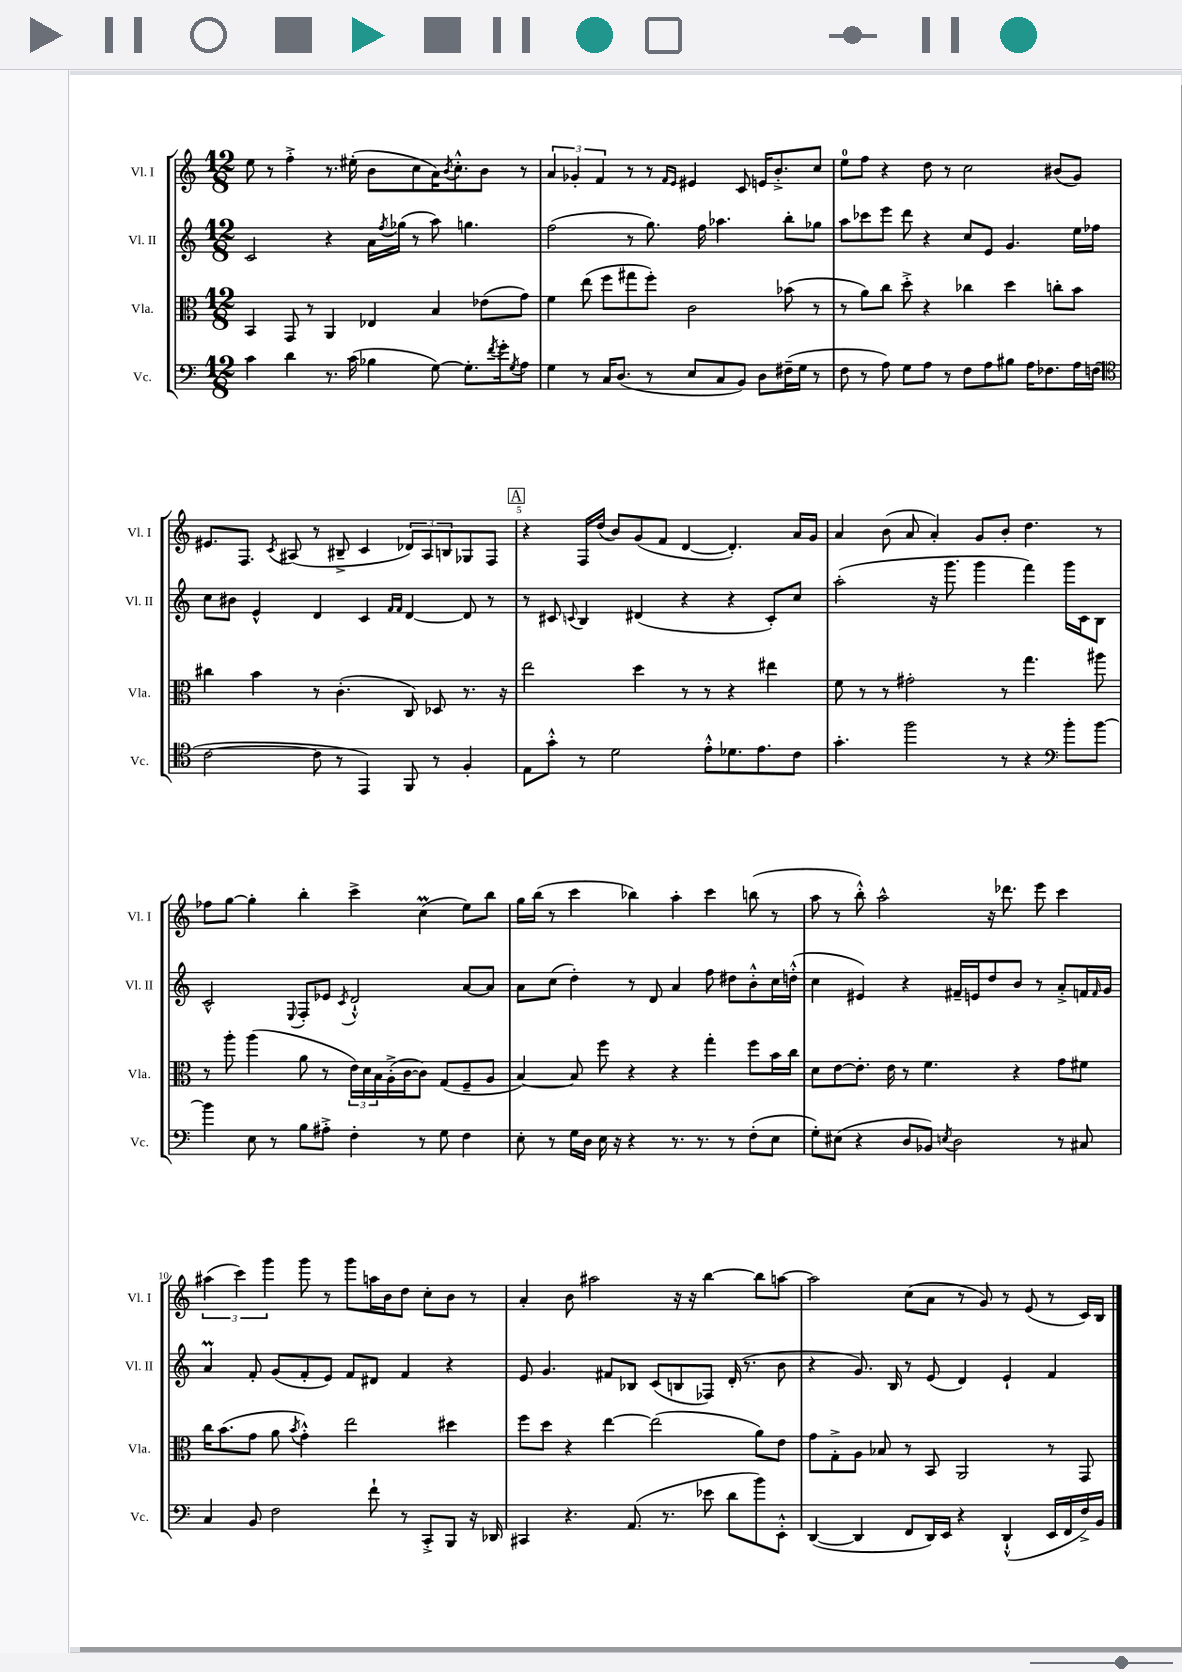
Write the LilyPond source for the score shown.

<<
\new StaffGroup <<
\new Staff = "s0" \with { instrumentName = "Vl. I" shortInstrumentName = "Vl. I" } {
    \clef treble \key c \major \numericTimeSignature \time 12/8
    e''8 r8 f''4-.-> r8. eis''16-.( b'8 c''8 a'16) \acciaccatura { b'8 } c''8.-.-^ b'8 r8 |
    \tuplet 3/2 { a'4 ges'4-. f'4 } r8 r8 \grace { f'16 e'16 } eis'4 c'8 e'16 b'8.-.-> c''8 |
    e''8-0 f''8 r4 d''8 r8 c''2 bis'8( g'8) |
    eis'8. f8. \acciaccatura { c'8 } ais8( r8 bis8---> c'4 \tuplet 3/2 { des'8) ais8 b8 } ges8 f8 |
    \mark \markup { \box "A" } r4 f16 d''16( b'8) g'8( f'8 d'4~ d'4.-.) a'16 g'16 |
    a'4 b'8( a'8 a'4-.) g'8 b'8-. d''4. r8 |
    fes''8 g''8~ g''4-. b''4-. c'''4-> c''4\prall( e''8) b''8 |
    g''16 b''16( r8 c'''4 bes''4) a''4-. c'''4 b''8( r8 |
    a''8 r8 b''8-.-^) a''2-^ r16 des'''8. e'''8 c'''4 |
    \tuplet 3/2 { ais''4( c'''4) g'''4 } g'''8 r8 g'''8 a''16 b'16 d''8 c''8-. b'8 r8 |
    a'4-. b'8 ais''2 r16 r16 b''4~ b''8 a''8~ |
    a''2 c''8( a'8 r8 g'8) r8 e'8( r8 c'16) b16 \bar "|." |
}
\new Staff = "s1" \with { instrumentName = "Vl. II" shortInstrumentName = "Vl. II" } {
    \clef treble \key c \major \numericTimeSignature \time 12/8
    c'2 r4 a'16 \acciaccatura { f''8 } ges''16( r8 a''8) g''4. |
    f''2( r8 g''8.) f''16 aes''4. b''8-. ges''8 |
    a''8 ces'''8 e'''8 d'''8 r4 c''8 e'8 g'4. e''16 fes''16 |
    c''8 bis'8 e'4-^ d'4 c'4 \grace { f'16 f'16 } d'4~ d'8 r8 |
    \mark \markup { \box "A" } r8 cis'8 \appoggiatura { c'8 } b4 dis'4( r4 r4 c'8-.) c''8 |
    a''2-.( r16 g'''8. g'''4 f'''4) g'''16 c'16 b8 |
    c'2-^ \appoggiatura { e8 } f8-. ees'8 \acciaccatura { c'8 } d'2-!-^ a'8~ a'8 |
    a'8 c''8( d''4-.) r8 d'8 a'4 f''8 dis''8 b'8-.-^ c''16 d''16-.-^( |
    c''4 eis'4) r4 fis'16-- e'16 d''8 b'8 r8 a'8-.-> f'16 \grace { f'16 } g'16 |
    a'4\prall f'8-. g'8( f'8-. e'8) f'8 dis'8 f'4 r4 |
    e'8 g'4. fis'8 bes8 c'8( b8 fes8) d'16-.( r8. b'8 |
    r4 g'8.) b16 r8 e'8( d'4) e'4-! f'4 \bar "|." |
}
\new Staff = "s2" \with { instrumentName = "Vla." shortInstrumentName = "Vla." } {
    \clef alto \key c \major \numericTimeSignature \time 12/8
    b,4 g,8 r8 a,4 ees4 b4 ees'8( g'8) |
    f'4 e''8( f''8 gis''8 f''8-.) c'2 bes'8( r8 |
    r8 a'8) c''8 d''8-.-> r4 ces''4 d''4 c''8-. b'8 |
    cis''4 b'4 r8 c'4.-.( c8) des8 r8. r16 |
    \mark \markup { \box "A" } e''2 d''4 r8 r8 r4 eis''4 |
    f'8 r8 r8 gis'2-. r8 g''4. ais''8 |
    r8 a''8-. a''4( a'8 r8 \tuplet 3/2 { e'16) d'16 b16 } a16-.->( c'16~ c'8) g8( f8-- a8 |
    b4~) b8 f''8 r4 r4 g''4-. f''8 b'16 c''16 |
    d'8 e'8~ e'8.-. e'16 r8 f'4. r4 g'8 fis'8 |
    c''16 b'8.( g'8 a'8 \acciaccatura { b'8 } g'4-.-^) e''2 dis''4 |
    f''8 d''8 r4 e''4~ e''2( a'8) e'8 |
    g'8 g8-.-> a8 bes8 r8 b,8 a,2 r8 g,8 \bar "|." |
}
\new Staff = "s3" \with { instrumentName = "Vc." shortInstrumentName = "Vc." } {
    \clef bass \key c \major \numericTimeSignature \time 12/8
    c'4 d'4 r8. c'16( bes4 g8~) g8.-. \acciaccatura { f'8 } g'16-. \acciaccatura { g8 } a8 |
    g4 r8 c16 d8.( r8 e8 c8 b,8) d8 fis16--( g16 r8 |
    f8 r8 a8) g8 a8 r8 f8 a8 bis8 a16 fes8. a16 f16( |
    \clef tenor c'2~ c'8 r8 e,4) f,8 r8 f4-. |
    \mark \markup { \box "A" } e8 g'8-.-^ r8 d'2 e'8-.-^ des'8. e'8. c'8 |
    g'4.-. f''2 r8 r4 \clef bass b'8-. b'8~ |
    b'4 e8 r8 b8 ais8-.-> f4-. r8 g8 f4 |
    e8-. r8 g16 d16 e16 r16 r4 r8. r8. r8 f8-.( e8 |
    g8-.) eis8( r4 d8 bes,8) \acciaccatura { e8 } d2 r8 cis8 |
    c4 b,8 f2 f'8-! r8 c,8-.-> b,,8 r16 des,16 |
    cis,4 r4. a,8.( r8. ees'8 d'8 b'8) e,8-.-^ |
    d,4~( d,4 f,8 d,16) e,16 r4 d,4-!-^( e,16 f,16 f16->) b,16 \bar "|." |
}
>>
>>
\layout { \context { \Score \override BarNumber.break-visibility = ##(#f #t #t) barNumberVisibility = #(every-nth-bar-number-visible 5) } }
